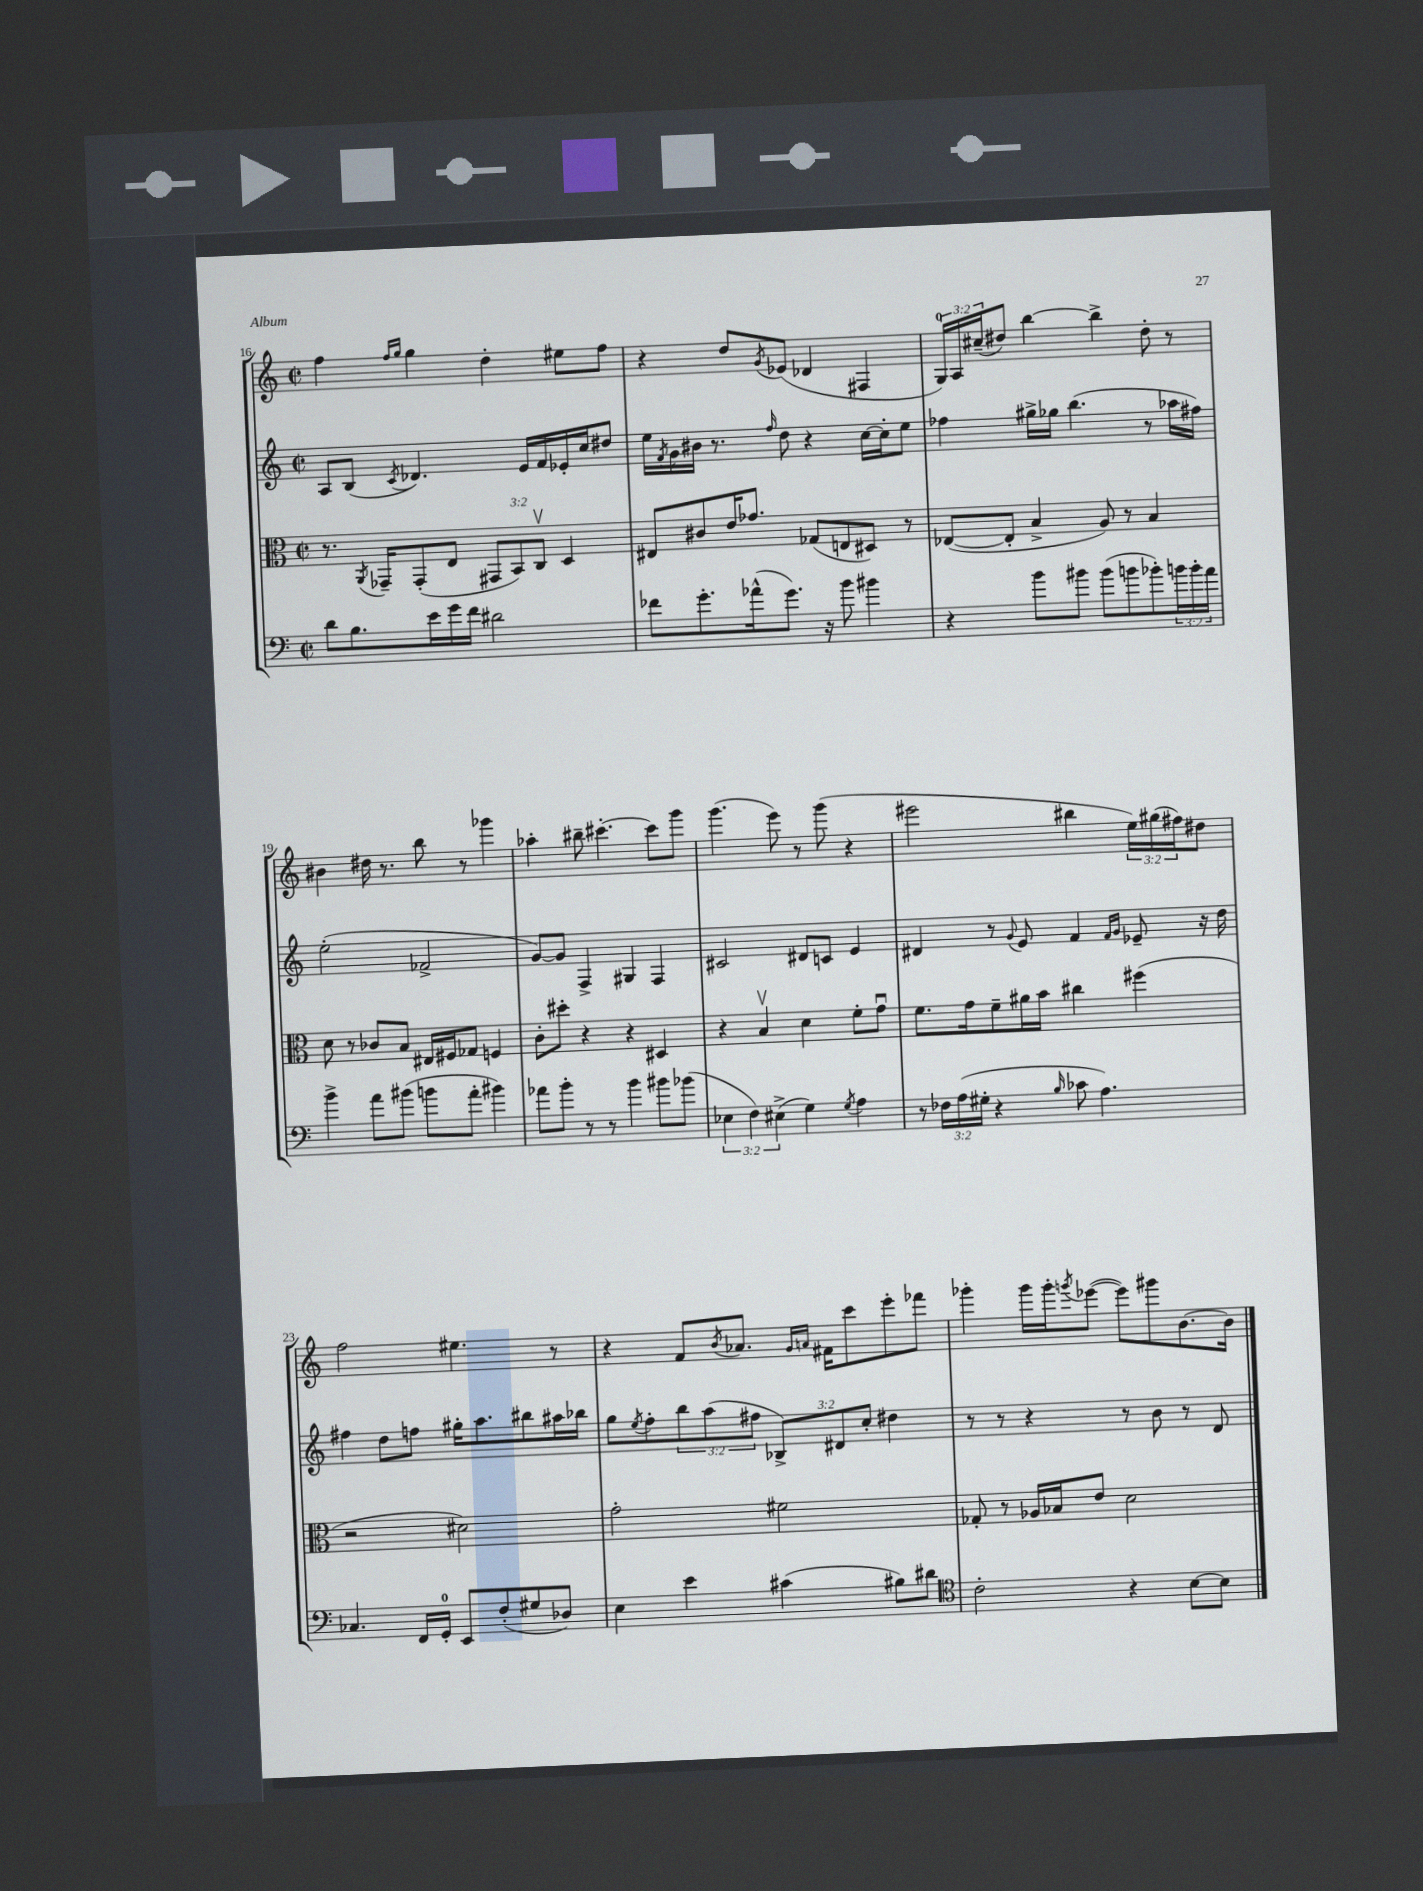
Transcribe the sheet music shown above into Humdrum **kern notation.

**kern	**kern	**kern	**kern
*part4	*part3	*part2	*part1
*staff4	*staff3	*staff2	*staff1
*clefF4	*clefC3	*clefG2	*clefG2
*k[]	*k[]	*k[]	*k[]
*M2/2	*M2/2	*M2/2	*M2/2
*met(c|)	*met(c|)	*met(c|)	*met(c|)
=16	=16	=16	=16
8d\L	8.r	8A/L	4ff\
8.B\	.	(8B/J	.
.	8qAA/	.	.
.	16GG-X~/KL	.	.
.	.	.	16qqff/LL
.	.	8qc/	16qqgg/JJ
.	(8GG-'/	4.d-X/)	4gg\
16e\L	.	.	.
16g\	8E/J	.	.
16f\JJ	.	.	.
2d#X\	12GG#X/L	.	4dd'\
.	12BB/)	.	.
.	.	16e/LL	.
.	12Cv/J	.	.
.	.	16f/	.
.	4D/	16e-X'/	8ee#X\L
.	.	16cc/J	.
.	.	8dd#X/J	8ff\J
=17	=17	=17	=17
8f-X\L	8E#X/L	16ee\LL	4r
.	.	8qf/	.
.	.	16g\	.
8.g'\	8c#X/	16b#X\JJ	.
.	.	8.r	.
.	16e/K	.	8dd/L
(16a-X^^\k	8.g-X/J	.	.
.	.	16qqff/	8qg/
8.g\J)	.	8dd\	(8e-X/J
.	(8G-X/L	4r	4d-X/
16r	.	.	.
8b\	8En/	.	.
4b#X\	8D#X/J)	[16cc\LL	4F#X/
.	.	16cc'\J]	.
.	8r	8ee\J	.
=18	=18	=18	=18
4r	([8E-X/L	4ff-X\	24G/LL)
.	.	.	24A/
.	.	.	(24cc#X~/J
.	8E-'/J]	.	8dd#X/J)
8b\L	4B^/	16gg#X^\LL	[4bb\
.	.	16gg-X\JJ	.
8b#X\J	.	(4.bb\	.
(8b#\L	8A/)	.	4bb^\]
8bn\	8r	.	.
8b-X'\)	4B/	8r	8dd#'\
24bn\L	.	16aa-X\LL	8r
24b'\	.	.	.
.	.	16ff#X\JJ)	.
24a\JJ	.	.	.
!!LO:LB:g=z
=19	=19	=19	=19
4b^\	8d\	(2ee'\	4b#X\
.	8r	.	.
8a\L	8c-X/L	.	16dd#X\
.	.	.	8.r
(8b#X\J	8B/J	.	.
8bn\L	16E#X/LL	2f-X^/	8bb\
.	16F#X/J	.	.
8a'\J	8G-X/J	.	8r
4b#X\)	4Fn/	.	4ggg-X\
=20	=20	=20	=20
8a-X\L	8c'\L	[8g/L)	4aa-X'\
8b'\J	8dd#X'\J	8g/J]	.
8r	4r	4F^/	8bb#X~\
8r	.	.	[4.ccc#X'\
4b\	4r	4G#X/	.
8b#X\L	4D#X/	4F/	8ccc#\L]
(8b-X\J	.	.	8ggg\J
=21	=21	=21	=21
6E-X\	4r	2c#X/	(4.ggg\
6F\)	.	.	.
.	4Bv/	.	.
(6E#X^\	.	.	.
.	.	.	8eee\)
4G\)	4d\	8d#X/L	8r
.	.	8cn/J	(8ggg\
8qG/	.	.	.
4A\	8f'\L	4e/	4r
.	8gu\J	.	.
=22	=22	=22	=22
8r	8.f\L	4d#X/	2eee#X\
24F-X\LL	.	.	.
(24A\	.	.	.
.	16g\k	.	.
24G#X'\JJ	.	.	.
4r	8f~\	8r	.
.	.	8qqg/	.
.	16a#X\L	8e/	.
.	16b\JJ	.	.
16qqB/	.	.	.
8c-X\	4cc#X\	4f/	4bb#X\
4.A\)	.	.	.
.	.	16qqf/LL	.
.	.	16qqg/JJ	.
.	(4ff#X\	8e-X~/	24ee\LL)
.	.	.	(24gg#X\
.	.	.	24ff#X\J)
.	.	16r	8dd#X\J
.	.	16dd\	.
!!LO:LB:g=z
=23	=23	=23	=23
4.C-X/	2r	4ff#X\	2ff\
.	.	8dd\L	.
16FF/LL	.	8ffn\J	.
16GG'/JJ	.	.	.
8EE/L	2d#X\)	16gg#X'\KL	4.ee#X\
.	.	8.aa\	.
(8F'/	.	.	.
8G#X/	.	8bb#X\	.
8D-X/J)	.	16aa#X\L	8r
.	.	16bb-X\JJ	.
=24	=24	=24	=24
4E\	2g'\	8gg\L	4r
.	.	8qee/	.
.	.	8ff'\	.
4e\	.	12bb\	8f/L
.	.	(12aa\	.
.	.	.	8qb/
.	.	.	8.a-X/J
.	.	12ff#X\J	.
(4c#X\	2f#X\	12B-X^/L)	.
.	.	.	16qqg/LL
.	.	.	16qqan/JJ
.	.	.	16f#X\KL
.	.	12d#X/	.
.	.	.	8ccc\
.	.	12cc'/J	.
8B#X\L)	.	4dd#X\	8eee'\
8d#X\J	.	.	8fff-X\J
=25	=25	=25	=25
*clefC4	*	*	*
2c'\	8G-X'/	8r	4ggg-X'\
.	8r	8r	.
.	16A-X/LL	4r	16ggg-\LL
.	16B-X/J	.	16ggg-'\J
.	.	.	8qgggn/
.	8e/J	.	([8eee-X\J
4r	2d\	8r	8eee-\L])
.	.	8b\	8ggg#X\
[8B\L	.	8r	[8.b\
8B\J]	.	8d/	.
.	.	.	16b\Jk]
==	==	==	==
*-	*-	*-	*-
